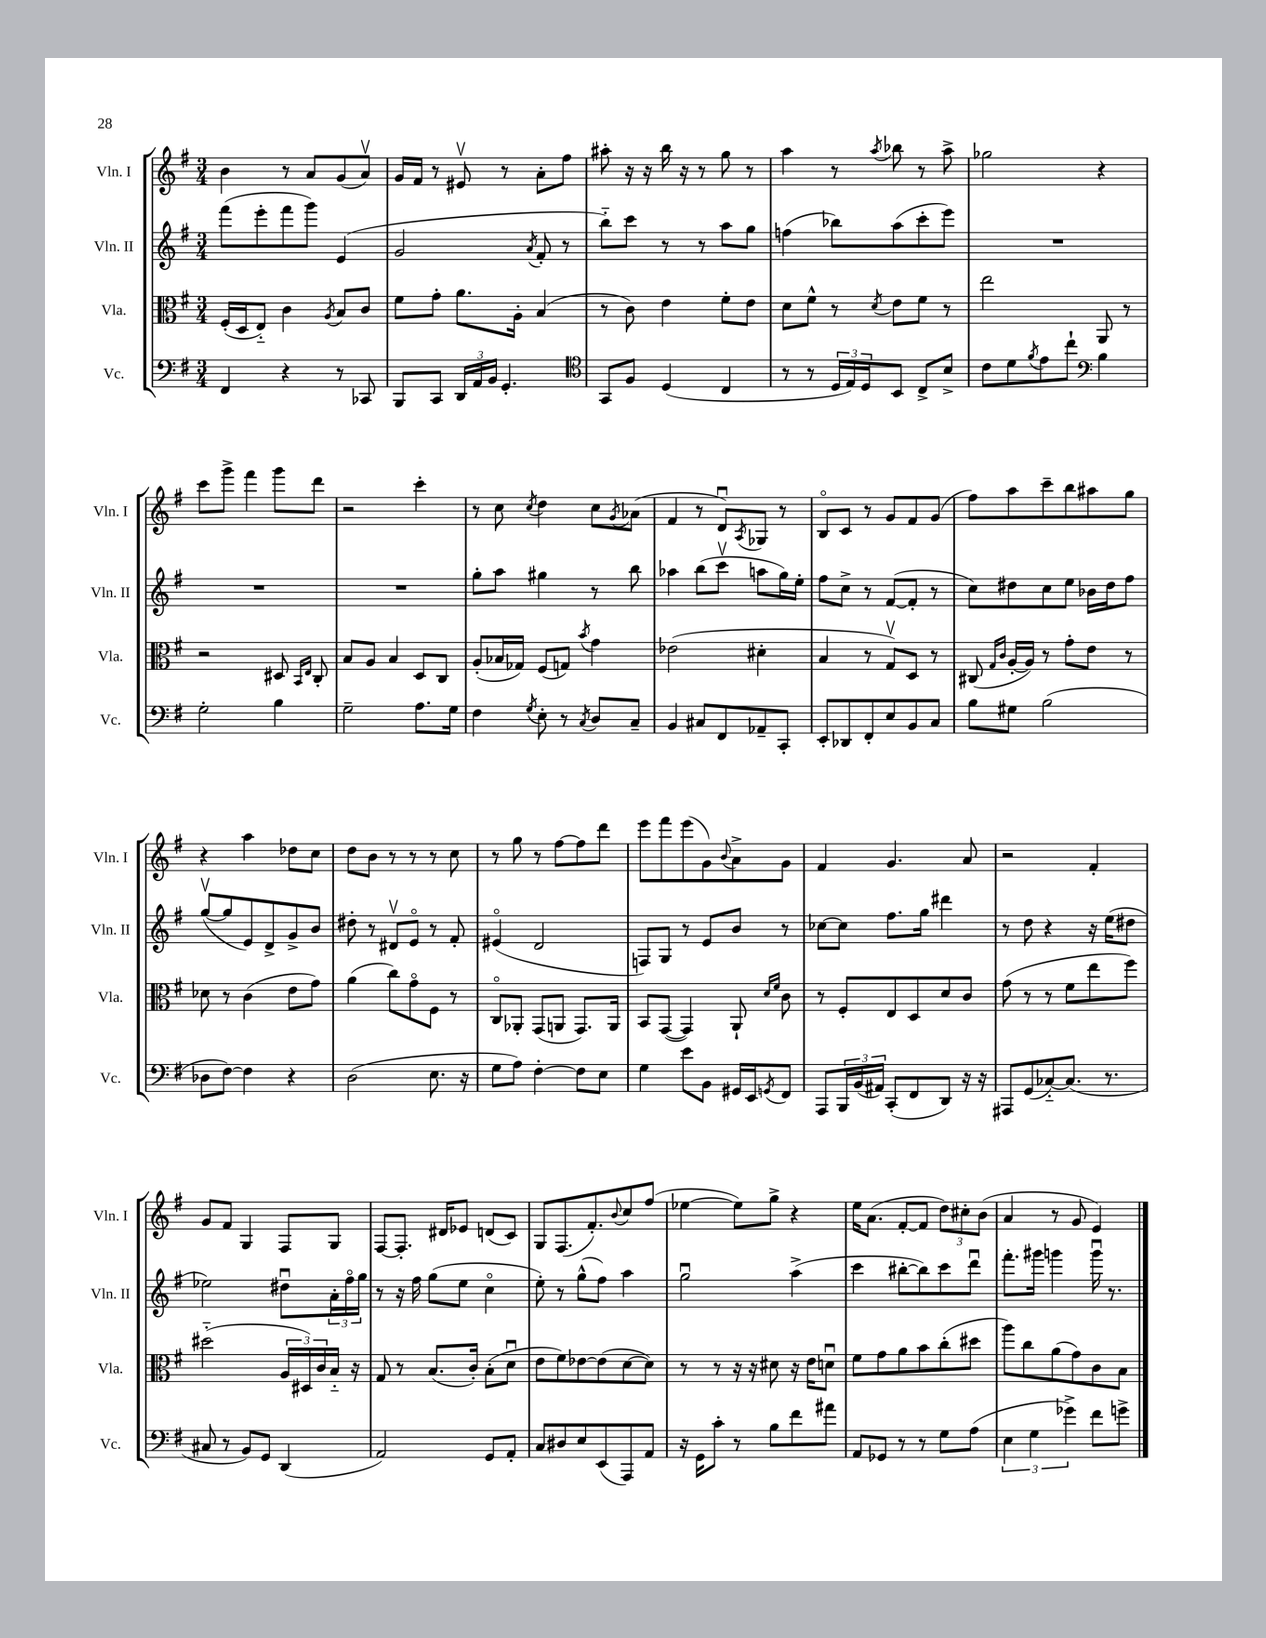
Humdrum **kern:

**kern	**kern	**kern	**kern
*staff4	*staff3	*staff2	*staff1
*clefF4	*clefC3	*clefG2	*clefG2
*k[f#]	*k[f#]	*k[f#]	*k[f#]
*M3/4	*M3/4	*M3/4	*M3/4
4FF#	(16F#'	(8fff#	4b
.	16D	.	.
.	8E'~)	8eee'	.
4r	4c	8fff#	8r
.	.	8ggg)	8a
.	8qA	.	.
8r	8B	(4e	(8g
8CC-	8c	.	8av)
=	=	=	=
8BBB	8f#	2g	16g
.	.	.	16f#
8CC	8g'	.	8r
24DD	8.a	.	8e#v
24AA	.	.	.
24BB	.	.	.
4.GG'	.	.	8r
.	16A'	.	.
.	.	8qa	.
.	(4B	8f#'	8a'
.	.	8r	8ff#
=	=	=	=
*clefC4	*	*	*
8GG	8r	8bb'~)	8aa#'
8F#	8c)	8ccc	16r
.	.	.	16r
(4D	4e	8r	16bb
.	.	.	16r
.	.	8r	8r
4C	8f#'	8aa	8gg
.	8e	8gg	8r
=	=	=	=
8r	8d	(4ff	4aa
8r	8f#^^	.	.
24D	8r	8bb-)	8r
24E)	.	.	.
24D	.	.	.
.	8qd	.	8qaa
8BB	8e	(8aa	8bb-
8C^	8f#	8ccc'	8r
8B^	8r	8eee)	8aa^
=	=	=	=
8c	2ee	2.r	2gg-
8d	.	.	.
8qf#	.	.	.
8e	.	.	.
8cc`	.	.	.
*clefF4	*	*	*
4B	8AA	.	4r
.	8r	.	.
=	=	=	=
2G'	2r	2.r	8ccc
.	.	.	8ggg^
.	.	.	4fff#
4B	8D#	.	8ggg
.	16qqBB	.	.
.	16qqE	.	.
.	8C'	.	8ddd
=	=	=	=
2G~	8B	2.r	2r
.	8A	.	.
.	4B	.	.
8.A	8D	.	4ccc'
.	8C	.	.
16G	.	.	.
=	=	=	=
4F#	(8A'	8gg'	8r
.	16B-	8aa	8cc
.	16G-)	.	.
8qG	.	.	8qcc
8E'	(8F#	4gg#	4dd
8r	8G)	.	.
8qC	8qb	.	.
8D	4g	8r	8cc
.	.	.	8qg
8C~	.	8bb	(8a-
=	=	=	=
4BB	(2e-	4aa-	4f#
8C#	.	(8bb	8r
8FF#	.	8cccv	8du)
.	.	.	8qA
8AA-~	4d#'	8aa	8G-
8CC'	.	16gg)	8r
.	.	16ee'	.
=	=	=	=
8EE'	4B	8ff#	8Bo
8DD-	.	8cc^	8c
8FF#'	8r	8r	8r
8E	8Gv)	([8f#	8g
8BB	8D	8f#']	8f#
8C	8r	8r	(8g
=	=	=	=
8B	(8C#	8cc)	8ff#)
.	16qqG	.	.
.	16qqc	.	.
8G#	[16A'	8dd#	8aa
.	16A])	.	.
(2B	8r	8cc	8ccc~
.	8g'	8ee	8bb
.	8e	16b-	8aa#
.	.	16dd#	.
.	8r	8ff#	8gg
=	=	=	=
8D-	8d-	([8ggv	4r
[8F#)	8r	8gg]	.
4F#]	(4c	8e)	4aa
.	.	8d^	.
4r	8e	8g^	8dd-
.	8g)	8b	8cc
=	=	=	=
(2D	(4a	8dd#'	8dd
.	.	8r	8b
.	8cc)	8d#v	8r
.	8go	8eo	8r
8.E	8F#	8r	8r
.	8r	8f#'	8cc
16r	.	.	.
=	=	=	=
8G	8Co	(4e#o	8r
8A)	8AA-'	.	8gg
[4F#'	(8GG	2d	8r
.	8AA	.	[8ff#
8F#]	8.GG)	.	8ff#]
8E	.	.	8ddd
.	16AA	.	.
=	=	=	=
4G	8BB	8F)	8eee
.	([8GG	8G	8fff#
8e	4GG])	8r	(8eee
8BB	.	8e	8g)
.	.	.	8qqb
16GG#	8AA`	8b	8a^
16EE	.	.	.
.	16qqd	.	.
8qGG	16qqf#	.	.
8FF#	8c	8r	8g
=	=	=	=
8AAA	8r	[8cc-	4f#
24BBB	8F#'	8cc-]	.
(24BB	.	.	.
24AA#)	.	.	.
(8CC'	8E	8.ff#	4.g
8FF#	8D	.	.
.	.	16gg	.
8DD)	8d	4ddd#	.
16r	8c	.	8a
16r	.	.	.
=	=	=	=
8AAA#	(8g	8r	2r
(8GG	8r	8dd	.
[8C-'~)	8r	4r	.
(8.C-]	8f#	.	.
.	8ee	16r	4f#'
8.r	.	(16ee	.
.	8ff#)	8dd#	.
=	=	=	=
8C#	(2dd#'~	2ee-)	8g
8r	.	.	8f#
8BB)	.	.	4G
8GG	.	.	.
(4DD	24A	8dd#u	8F#
.	24D#)	.	.
.	24c	.	.
.	16B'~	24a'	8G
.	.	24ff#o	.
.	16r	.	.
.	.	24gg	.
=	=	=	=
2AA)	8G	8r	[8F#
.	8r	16r	8.F#']
.	.	16ff#	.
.	(8.B	(8gg	.
.	.	.	16d#
.	.	8ee	8e-
.	16c')	.	.
8GG	(8B'	4cco	(8d
8AA'	8du	.	8c)
=	=	=	=
8C	8e	8ee')	8G
8D#	8f#)	8r	(8.F#
8E	[8e-	(8gg^^	.
.	.	.	8.f#')
(8EE	(8e-]	8ff#)	.
.	.	.	8qqb
8AAA)	[8d	4aa	8cc
8AA	8d])	.	(8ff#
=	=	=	=
16r	8r	2ggu	[4ee-
16GG	.	.	.
8c'	8r	.	.
8r	16r	.	8ee-])
.	16r	.	.
8B	8d#	.	8gg^
8f#	16r	(4aa^	4r
.	16e	.	.
8a#	8du	.	.
=	=	=	=
8AA	8f#	4ccc	16ee
.	.	.	(8.a
8GG-	8g	.	.
8r	8a	[8bb#'	[8f#'
8r	8b	8bb#])	8f#]
8G	(8cc'	8ccc	12dd)
.	.	.	12cc#'
(8A	8dd#	8dddu	.
.	.	.	(12b
=	=	=	=
6E	8aa)	8.fff#'	4a
.	8cc	.	.
6G	.	.	.
.	.	16ggg#	.
.	(8a	4ggg	8r
6g-^)	.	.	.
.	8g)	.	8g
8f#	8c	16gggu	4e)
.	.	8.r	.
8g^	8B	.	.
==	==	==	==
*-	*-	*-	*-
